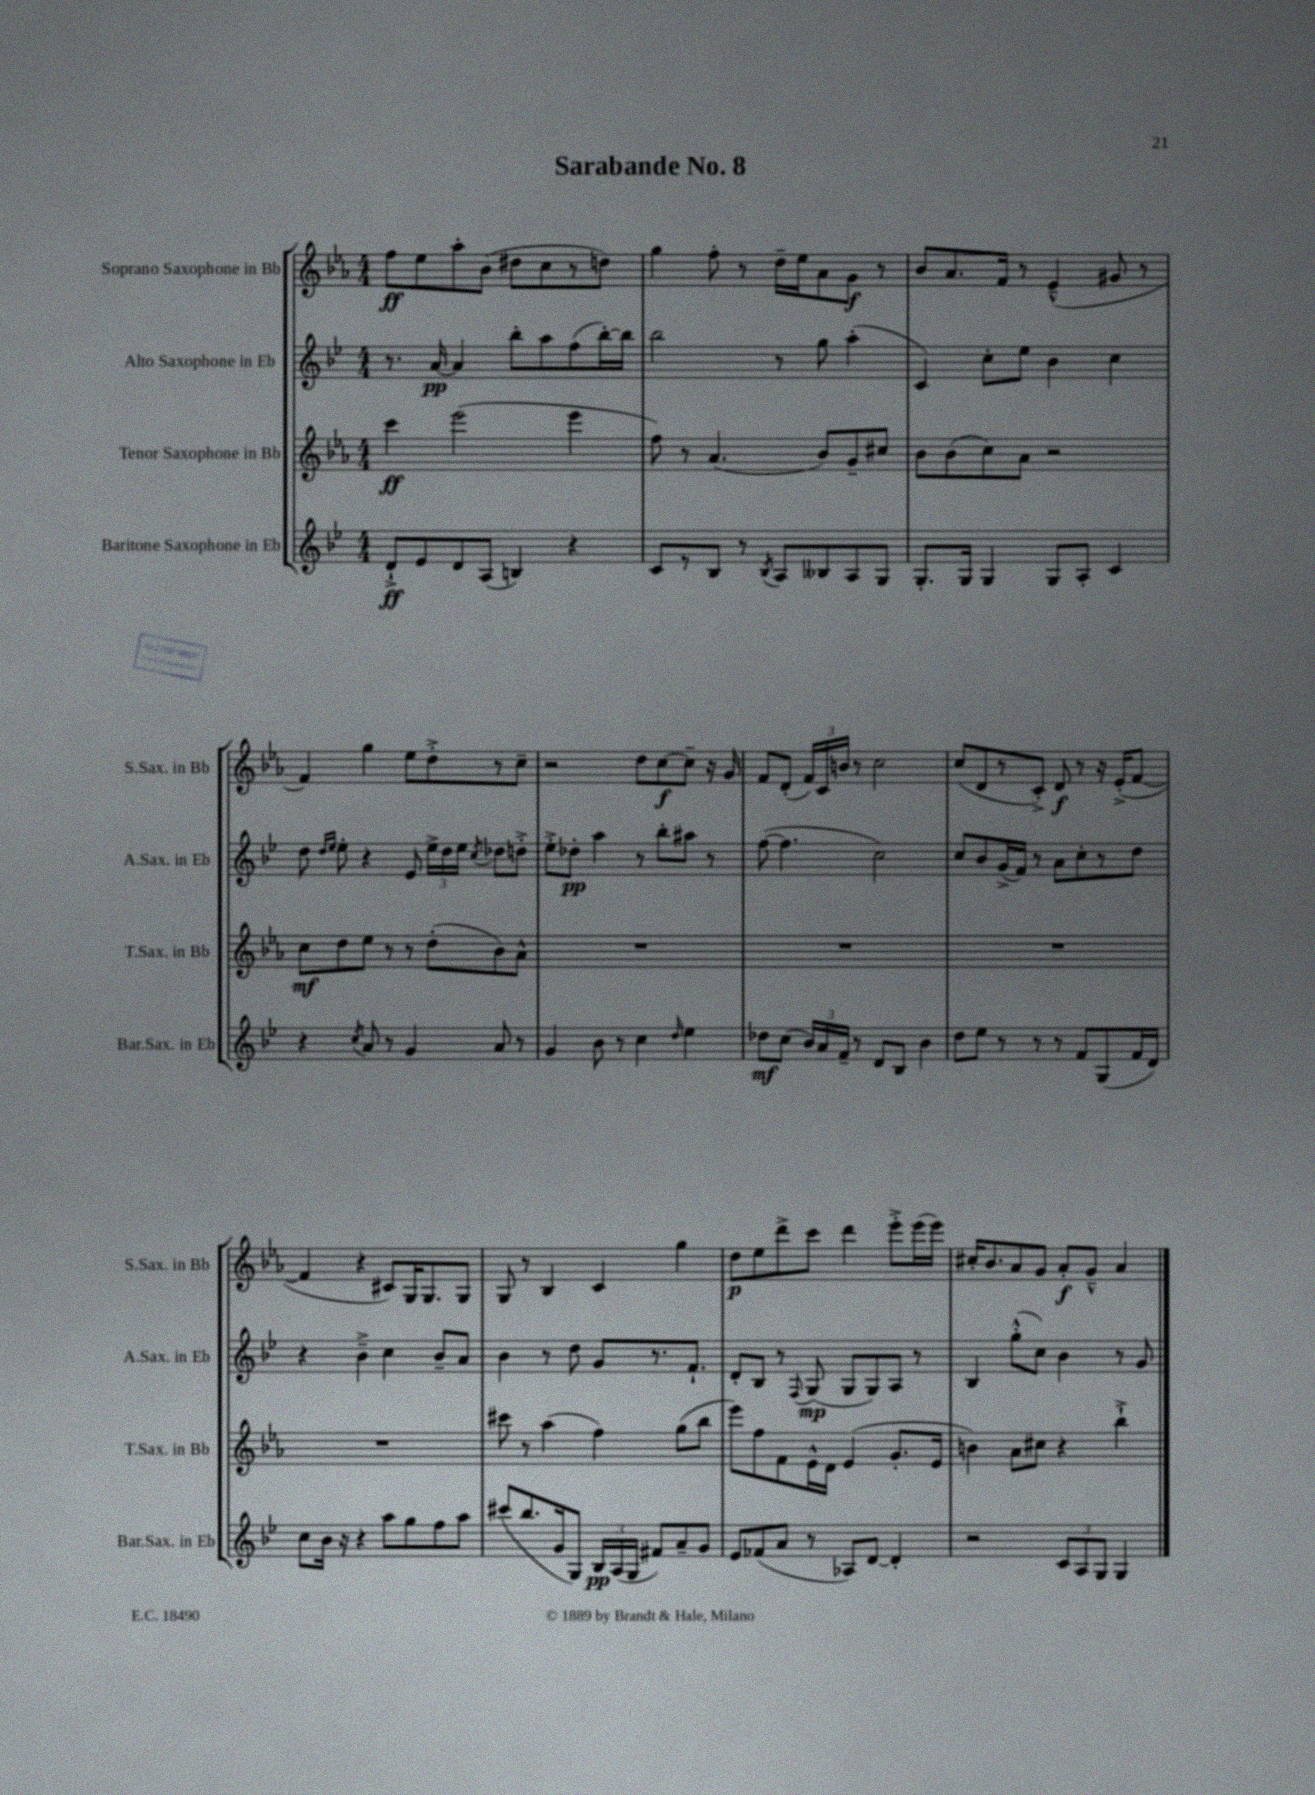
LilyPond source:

\header { title = "Sarabande No. 8" }
<<
\new StaffGroup <<
\new Staff = "s0" \with { instrumentName = "Soprano Saxophone in Bb" shortInstrumentName = "S.Sax. in Bb" } {
    \clef treble \key ees \major \numericTimeSignature \time 4/4
    \autoBeamOff f''8[\ff ees''8 aes''8-. bes'8]( dis''8[ c''8 r8 d''8]) |
    g''4 f''8-. r8 d''16[-- ees''16 aes'8 g'8]\f r8 |
    bes'8[ aes'8. f'16] r8 ees'4---^( gis'8 r8 |
    f'4) g''4 ees''8[ d''8-.-> r8 c''8]-- |
    r2 d''8[ c''8~\f c''8]-- r16 g'16 |
    f'8[ d'8]-.( \tuplet 3/2 { f'16[) c'16 b'16] } r8 c''2 |
    c''8[( d'8 r8 c'8]-.->) d'8\f r8 r16 ees'16[-.->( f'8]~ |
    f'4 r4 cis'8[) g16 g8. g8] |
    g8 r8 bes4 c'4 g''4 |
    d''8[\p ees''8 d'''8-> c'''8] d'''4 ees'''8[-.-> ees'''16( ees'''16]) |
    cis''16[-. bes'8. aes'8 g'8] aes'8[-.\f g'8]---^ aes'4 \bar "|." |
}
\new Staff = "s1" \with { instrumentName = "Alto Saxophone in Eb" shortInstrumentName = "A.Sax. in Eb" } {
    \clef treble \key bes \major \numericTimeSignature \time 4/4
    \autoBeamOff r8. a'16~\pp a'4 bes''8[-. a''8 f''8( bes''16~-.) bes''16] |
    bes''2 r8 g''8 a''4-.( |
    c'4) c''8[-. ees''8] bes'4 c''4 |
    d''8 \grace { d''16[ ees''16] } ees''8-. r4 ees'8 \tuplet 3/2 { ees''16[-> d''16 ees''16] } \acciaccatura { c''8 } des''8[ d''8]-.-> |
    ees''8[-.-> des''8]-.\pp a''4 r8 bes''8[-. ais''8] r8 |
    f''8~( f''4. c''2) |
    c''8[ bes'8 g'16->( f'16]) r8 a'8[ c''8-. r8 d''8] |
    r4 bes'4---> c''4 bes'8[-- a'8] |
    bes'4 r8 d''8 g'8[ r8. f'8.]-! |
    d'8[-. bes8] r8 \appoggiatura { f8 } g8\mp( g8[ g8) a8] r8 |
    bes4 g''8[-.-^( c''8]) bes'4 r8 g'8 \bar "|." |
}
\new Staff = "s2" \with { instrumentName = "Tenor Saxophone in Bb" shortInstrumentName = "T.Sax. in Bb" } {
    \clef treble \key ees \major \numericTimeSignature \time 4/4
    \autoBeamOff c'''4\ff ees'''2( ees'''4 |
    f''8) r8 aes'4.( bes'8[) g'8-- cis''8] |
    bes'8[ bes'8( c''8) aes'8] r2 |
    c''8[\mf d''8 ees''8] r8 r8 d''8[-.( bes'8) aes'8]-^ |
    R1 |
    R1 |
    R1 |
    R1 |
    cis'''8 r8 aes''4( f''4) g''8[( bes''8] |
    ees'''8[) f''8 f'8 ees'16-^ d'16] ees'4( g'8.[-. ees'16] |
    b'4) aes'8[ cis''8] r4 bes''4-!-> \bar "|." |
}
\new Staff = "s3" \with { instrumentName = "Baritone Saxophone in Eb" shortInstrumentName = "Bar.Sax. in Eb" } {
    \clef treble \key bes \major \numericTimeSignature \time 4/4
    \autoBeamOff d'8[-!->\ff ees'8 d'8 a8]( b4) r4 |
    c'8[ r8 bes8] r8 \acciaccatura { bes8 } a8[ beses8 a8 g8] |
    g8.[-. g16] g4 g8[ a8]-. c'4 |
    r4 \acciaccatura { c''8 } a'8 r8 g'4 a'8 r8 |
    g'4 bes'8 r8 c''4 \grace { d''16 } ees''4 |
    des''8[\mf c''8]( \tuplet 3/2 { bes'16[) a'16 f'16]-- } r8 d'8[ bes8] bes'4 |
    d''8[ ees''8] r8 r8 r8 f'8[ g8( f'16 d'16]) |
    c''8[ bes'16] r16 r4 a''8[ g''8 f''8 a''8] |
    cis'''8[( bes''8. g'16 g8]) \tuplet 3/2 { bes16[\pp a16( g16] } fis'8[) a'8-- g'8] |
    ees'8[ fes'8( a'8] r8 aes8[) d'8]~ d'4-. |
    r2 \tuplet 3/2 { c'8[ a8 g8] } g4 \bar "|." |
}
>>
>>
\layout { \context { \Score \remove "Bar_number_engraver" } }
